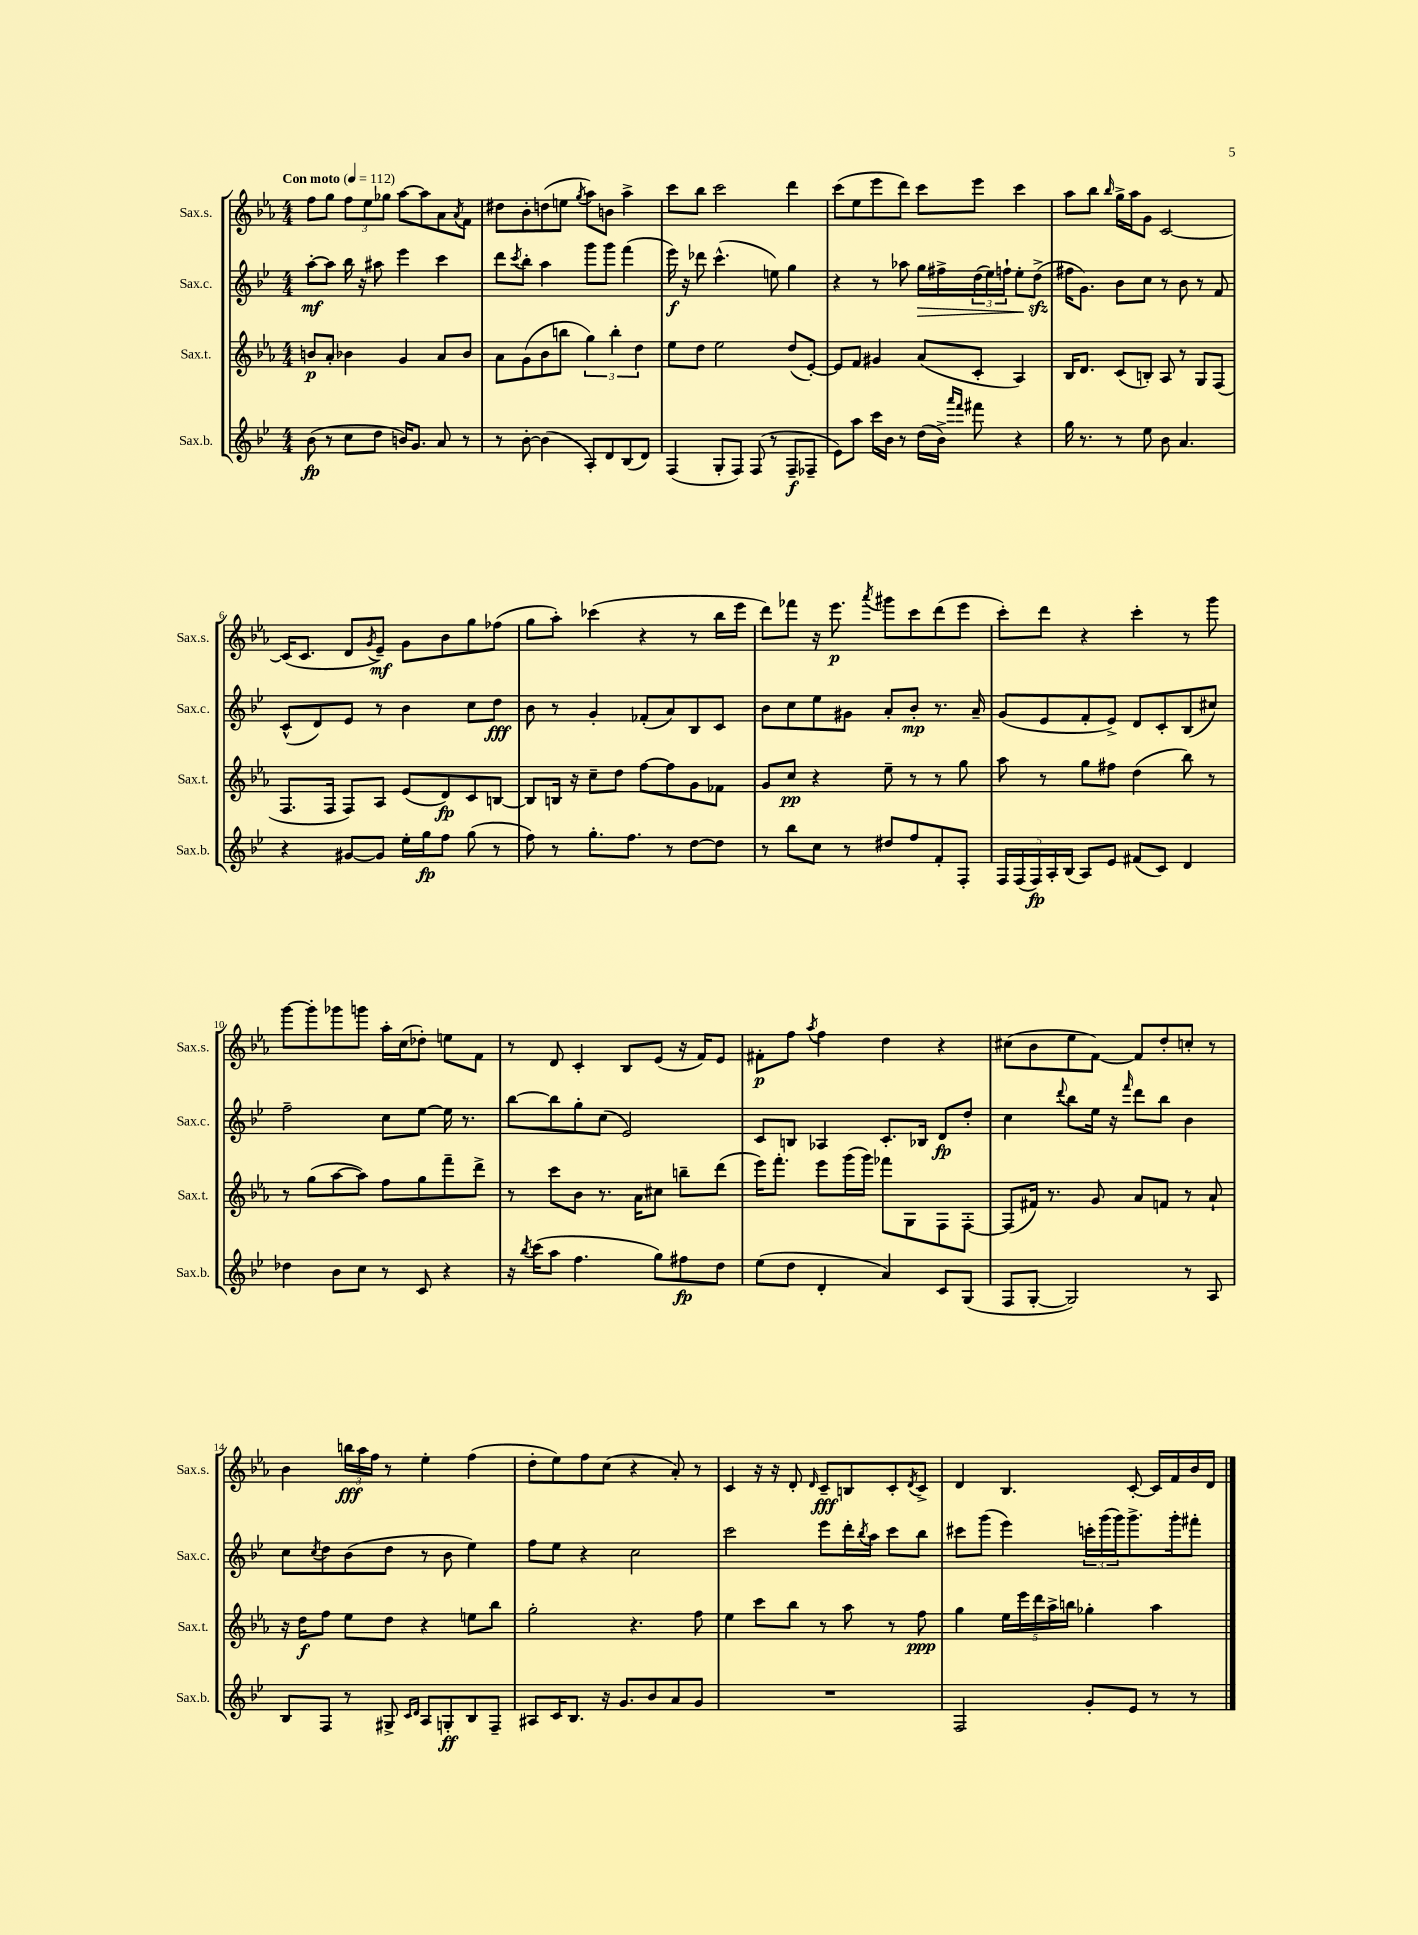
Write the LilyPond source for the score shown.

<<
\new StaffGroup <<
\new Staff = "s0" \with { instrumentName = "Sax.s." shortInstrumentName = "Sax.s." } {
    \clef treble \key ees \major \numericTimeSignature \time 4/4 \tempo "Con moto" 4 = 112
    f''8 g''8 \tuplet 3/2 { f''8 ees''8 ges''8 } aes''8~ aes''8 aes'8 \acciaccatura { aes'8 } f'8 |
    dis''8 bes'8-. d''8( e''8 \acciaccatura { g''8 } aes''8) b'8 aes''4-> |
    c'''8 bes''8 c'''2 d'''4 |
    c'''8( ees''8 ees'''8 d'''8) c'''8 ees'''8 c'''4 |
    aes''8 bes''8 \grace { bes''16 } g''16-> aes''16 g'8 c'2~ |
    c'16( c'8. d'8 \acciaccatura { g'8 } ees'8--\mf) g'8 bes'8 g''8 fes''8( |
    g''8 aes''8-.) ces'''4( r4 r8 bes''16 ees'''16 |
    d'''8) fes'''8 r16 ees'''8.\p \acciaccatura { aes'''8 } gis'''8 c'''8 d'''8( ees'''8 |
    c'''8-.) d'''8 r4 c'''4-. r8 g'''8 |
    g'''8~ g'''8-. ges'''8 g'''8 aes''16-. c''16( des''8-.) e''8 f'8 |
    r8 d'8 c'4-. bes8 ees'8( r16 f'16) ees'8 |
    fis'8-.\p f''8 \acciaccatura { aes''8 } f''4 d''4 r4 |
    cis''8( bes'8 ees''8 f'8~) f'8 d''8-. c''8-. r8 |
    bes'4 \tuplet 3/2 { b''16\fff aes''16 f''16 } r8 ees''4-. f''4( |
    d''8-. ees''8) f''8 c''8( r4 aes'8-.) r8 |
    c'4 r16 r16 d'8-. \grace { d'16 } c'8--\fff b8 c'8-. \acciaccatura { d'8 } c'8-> |
    d'4 bes4. c'8~-. c'16 f'16 bes'16 d'16 \bar "|." |
}
\new Staff = "s1" \with { instrumentName = "Sax.c." shortInstrumentName = "Sax.c." } {
    \clef treble \key bes \major \numericTimeSignature \time 4/4
    a''8~-.\mf a''8 bes''16 r16 ais''8 ees'''4 c'''4 |
    d'''8 \acciaccatura { c'''8 } bes''8-. a''4 g'''8 g'''8 f'''4( |
    ees'''16\f) r16 des'''8 c'''4.-^( e''8) g''4 |
    r4 r8 aes''8 g''16\> fis''16-> \tuplet 3/2 { d''16( ees''16) f''16-! } ees''8-.\! d''8->\sfz( |
    fis''16 g'8.) bes'8 c''8 r8 bes'8 r8 f'8 |
    c'8-^( d'8) ees'8 r8 bes'4 c''8 d''8\fff |
    bes'8 r8 g'4-. fes'8-.( a'8) bes8 c'8 |
    bes'8 c''8 ees''8 gis'8 a'8-. bes'8-.\mp r8. a'16-- |
    g'8( ees'8 f'8-. ees'8->) d'8 c'8-. bes8( cis''8) |
    f''2-- c''8 ees''8~ ees''16 r8. |
    bes''8~ bes''8 g''8-. c''8( ees'2) |
    c'8 b8 aes4 c'8.-. bes16 d'8\fp d''8-. |
    c''4 \appoggiatura { d'''8 } bes''8 ees''16 r16 \grace { f'''16 } d'''8 bes''8 bes'4 |
    c''8 \acciaccatura { c''8 } d''8 bes'8( d''8 r8 bes'8 ees''4) |
    f''8 ees''8 r4 c''2 |
    c'''2 ees'''8 d'''16-. \acciaccatura { bes''8 } a''16 c'''8 bes''8 |
    cis'''8 g'''8( ees'''4) \tuplet 3/2 { c'''16-. g'''16( g'''16) } g'''8.-> g'''16-. fis'''8-. \bar "|." |
}
\new Staff = "s2" \with { instrumentName = "Sax.t." shortInstrumentName = "Sax.t." } {
    \clef treble \key ees \major \numericTimeSignature \time 4/4
    b'8\p aes'8-. bes'4 g'4 aes'8 bes'8 |
    aes'8 g'8( bes'8 b''8 \tuplet 3/2 { g''4) b''4-. d''4 } |
    ees''8 d''8 ees''2 d''8( ees'8~-.) |
    ees'8 f'8 gis'4 aes'8( c'8-. aes4) |
    bes16 d'8. c'8( b8-.) aes8 r8 g8 f8( |
    f8. f16 f8) aes8 ees'8( d'8\fp) c'8 b8~ |
    b8 b16 r16 c''8-- d''8 f''8~ f''8 g'8 fes'8 |
    g'8 c''8\pp r4 ees''8-- r8 r8 g''8 |
    aes''8 r8 g''8 fis''8 d''4( bes''8) r8 |
    r8 g''8( aes''8~ aes''8) f''8 g''8 f'''8-- d'''8-> |
    r8 c'''8 bes'8 r8. aes'16 cis''8 b''8-- d'''8( |
    ees'''16) f'''8.-. ees'''8 g'''16( g'''16) fes'''8 g8 f8 f8~-. |
    f8( fis'16) r8. g'8 aes'8 f'8 r8 aes'8-! |
    r16 d''16\f f''8 ees''8 d''8 r4 e''8 bes''8 |
    g''2-. r4. f''8 |
    ees''4 c'''8 bes''8 r8 aes''8 r8 f''8\ppp |
    g''4 \tuplet 5/4 { ees''16 ees'''16 d'''16 aes''16-> b''16 } ges''4-. aes''4 \bar "|." |
}
\new Staff = "s3" \with { instrumentName = "Sax.b." shortInstrumentName = "Sax.b." } {
    \clef treble \key bes \major \numericTimeSignature \time 4/4
    bes'8\fp( r8 c''8 d''8 b'16) g'8. a'8 r8 |
    r8 bes'8~-. bes'4( a8-.) d'8 bes8( d'8) |
    f4( g8-. f8) f8( r8 f8--\f fes8-- |
    ees'8) a''8 c'''16 bes'16 r8 d''16( bes'16->) \grace { a'''16 f'''16 } fis'''8 r4 |
    g''16 r8. r8 ees''8 bes'8 a'4. |
    r4 gis'8~ gis'8 ees''16-. g''16\fp f''8 g''8( r8 |
    f''8) r8 g''8.-. f''8. r8 d''8~ d''8 |
    r8 bes''8 c''8 r8 dis''8 f''8 f'8-. f8-. |
    \tuplet 5/4 { f16 f16( f16\fp) a16-. bes16( } a8) ees'8 fis'8( c'8) d'4 |
    des''4 bes'8 c''8 r8 c'8 r4 |
    r16 \acciaccatura { bes''8 } c'''16( a''8 f''4. g''8) fis''8\fp d''8 |
    ees''8( d''8 d'4-. a'4) c'8 g8( |
    f8 g8~-. g2) r8 a8 |
    bes8 f8 r8 gis8-> \grace { c'16 d'16 } a8 g8-.\ff bes8 f8-- |
    ais8 c'16 bes8. r16 g'8. bes'8 a'8 g'8 |
    R1 |
    f2 g'8-. ees'8 r8 r8 \bar "|." |
}
>>
>>
